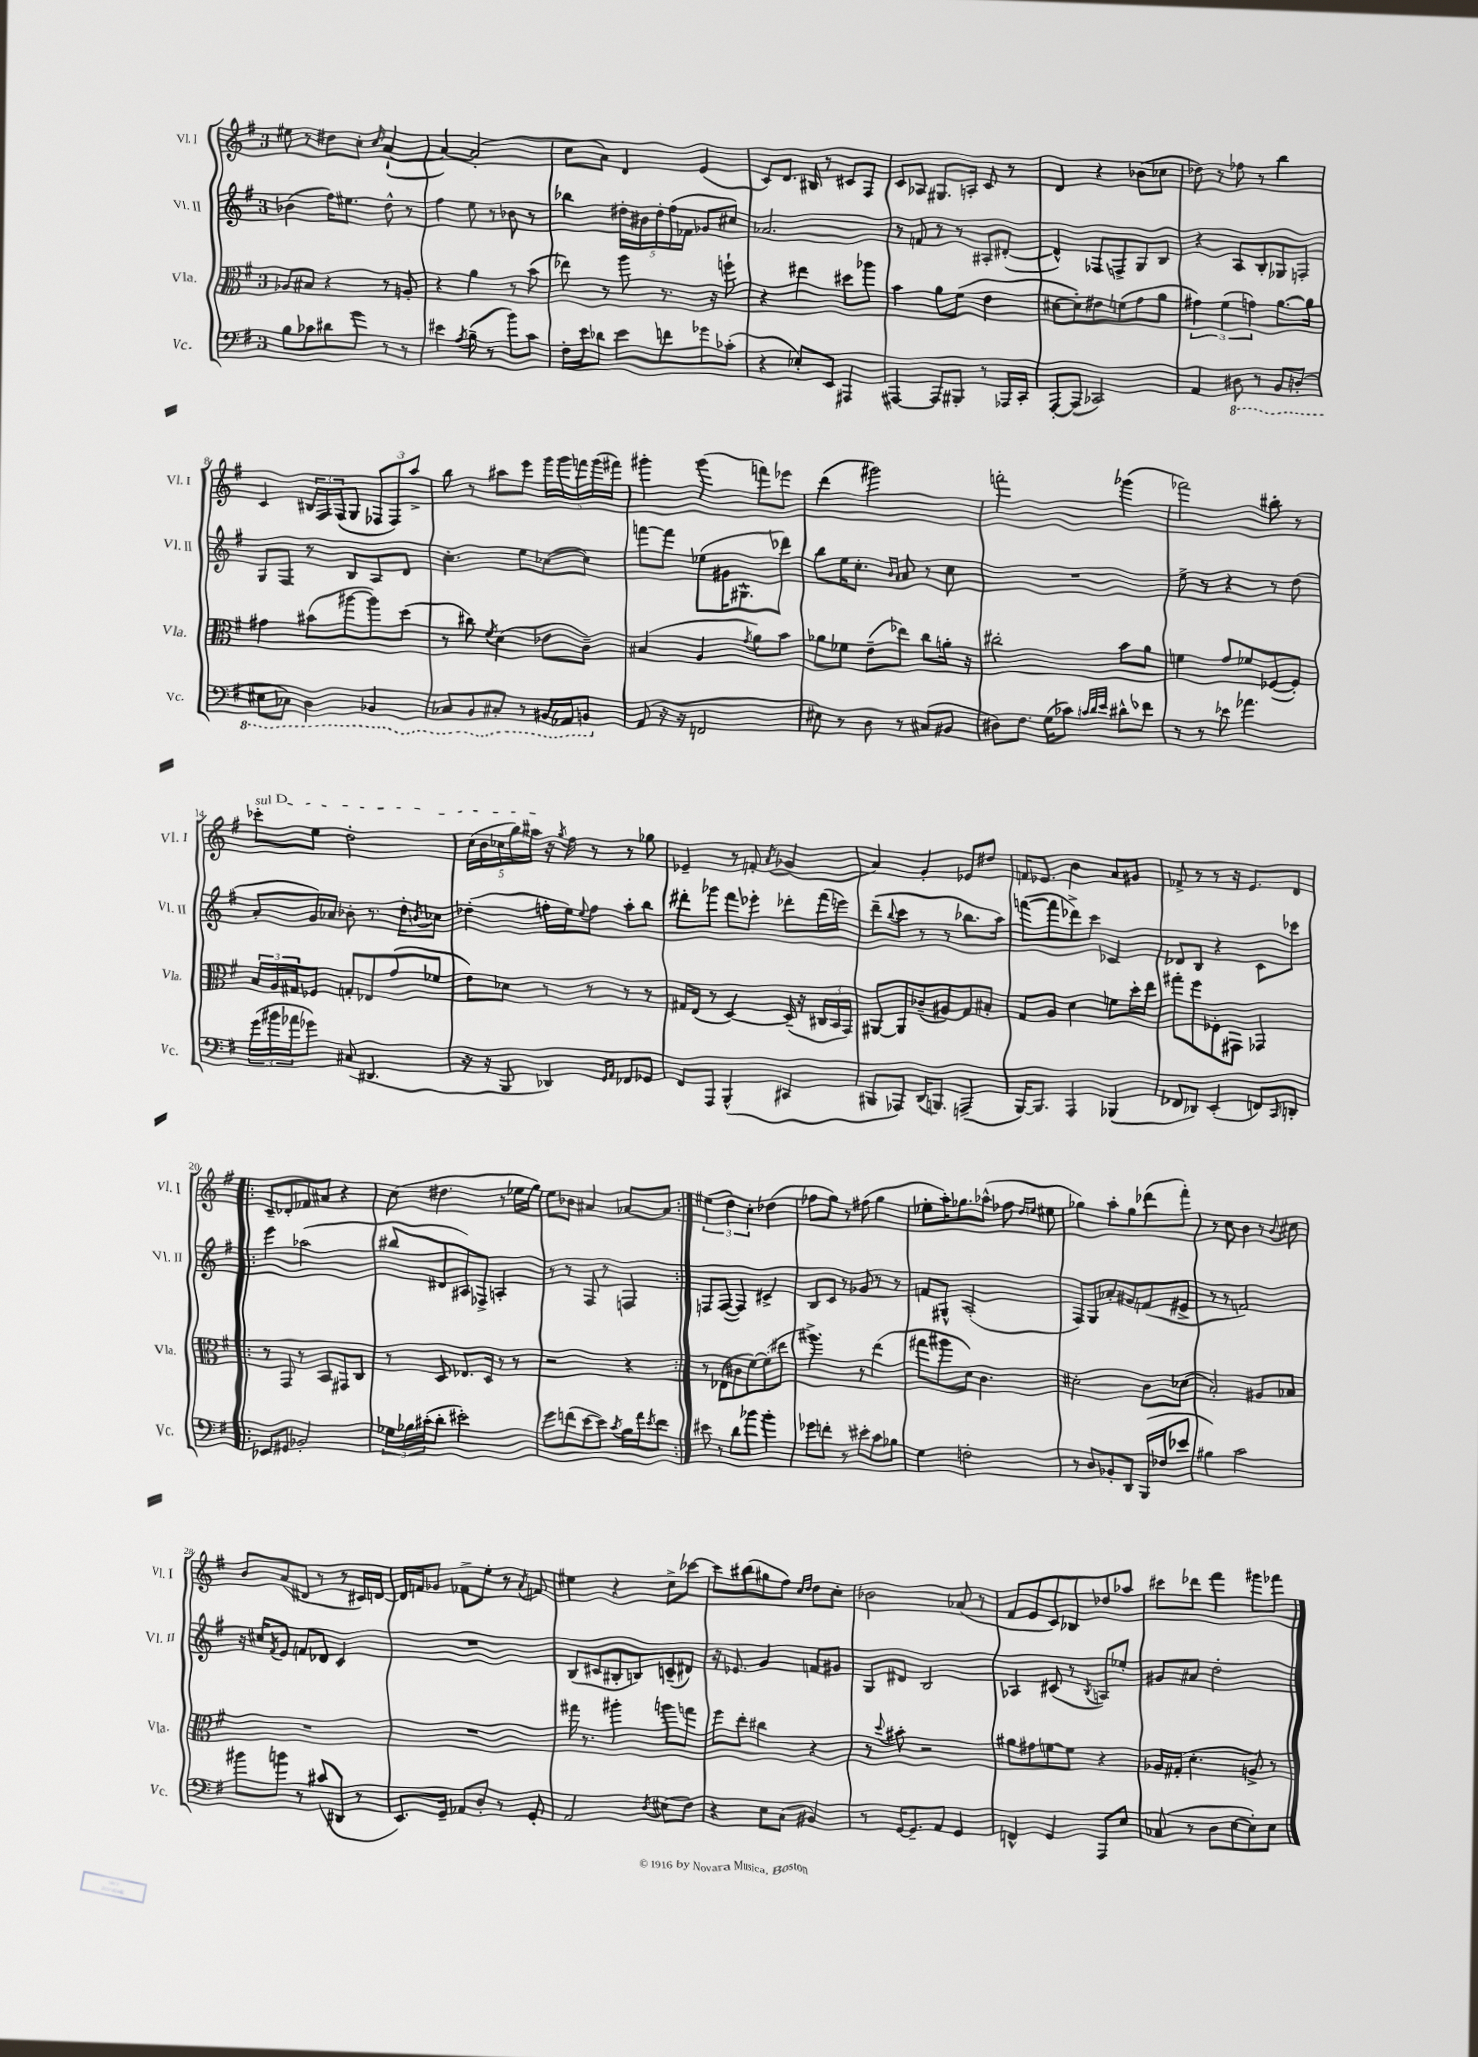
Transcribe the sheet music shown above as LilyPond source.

<<
\new StaffGroup <<
\new Staff = "s0" \with { instrumentName = "Vl. I" shortInstrumentName = "Vl. I" } {
    \clef treble \key g \major \once \override Staff.TimeSignature.style = #'single-digit \time 3/4
    eis''8 r8 dis''8 c''8-. \grace { c''16 } a'4~-!( |
    a'4~) a'2-.( |
    c''8 a'8) d'4 e'4( |
    c'8) d'8. bis16 r8 cis'8 fis8 |
    c'8 aes8 gis8. a16-. c'8 r8 |
    d'4 r4 bes'8( ces''8 |
    des''8) r8 fes''8 r8 b''4 |
    c'4 \tuplet 3/2 { bis16 fis16 fis16( } g8 \tuplet 3/2 { fes8 fes8) a''8-> } |
    b''8 r8 ais''8 e'''8 \tuplet 5/4 { g'''16 g'''16 f'''16 g'''16( fis'''16) } |
    gis'''4-. gis'''4( f'''8) ees'''8 |
    d'''4( gis'''2) |
    f'''2-. ges'''4( |
    fes'''2) bis''8-. r8 |
    \once \override TextSpanner.bound-details.left.text = \markup { \italic "sul D" } ces'''8-.\startTextSpan e''8 d''2-. |
    \tuplet 5/4 { c''16( b'16 ces''16 g''16) ais''16\stopTextSpan } r16 \acciaccatura { g''8 } fis''16 r8 r8 ges''8 |
    ees'4-- r8 f'8-. \acciaccatura { a'8 } ges'4( |
    a'4) g'4-. ees'8 dis''8 |
    f'16 ees'8. b'4 a'8 gis'8 |
    fes'8-> r8 r8 r16 e'8. d'8 |
    \repeat volta 2 { c'8-- des'8-. fes'8 ais'8 r4 |
    c''8( dis''4. r8 ees''16 g''16) |
    e''8 bes'8 ais'4 aes'8~ aes'8 | }
    \tuplet 3/2 { eis''4( d''4) c''4-. } des''4( |
    fes''8 g''8) r8 fis''8( g''4 |
    ees''8-. a''16-.) ges''8. aes''8-^( fes''8 \grace { d''16 e''16 } eis''8 |
    ges''4) a''8-. ges''8 des'''8( fis'''8-.) |
    r8 c''8 b'4 r8 \appoggiatura { b'8 } cis''8 |
    b'8 a'8( dis'8 r8 r8 cis'16) d'16~ |
    d'16 f'16 ges'8 fes'8-> e''8-. r8 \acciaccatura { a'8 } f'8 |
    eis''4 r4 c''8-> ces'''8~ |
    ces'''8 bis''8( gis''8 fis''8) \grace { c''16 d''16 } d''8 c''8-. |
    bes'2 aes'8( r8 |
    fis'8 e'8 c'8) bes8 des''8 aes''8 |
    cis'''8 des'''8 fis'''4 gis'''8 fes'''8 \bar "|." |
}
\new Staff = "s1" \with { instrumentName = "Vl. II" shortInstrumentName = "Vl. II" } {
    \clef treble \key g \major \once \override Staff.TimeSignature.style = #'single-digit \time 3/4
    bes'4( fis''16) eis''8. d''8-^ r8 |
    fis''4 e''8 r8 bes'8 r8 |
    bes''4 \tuplet 5/4 { dis''16-. bis'16 dis''16-. fis''16( fes'16 } ges'8 cis''8) |
    aes'2. |
    r8 f'8 r8 r8 ais8-. dis'8~-.( |
    dis'4-^) fes8 f8-> g8 b8 |
    r4 a8 b8-. ges8 f8-. |
    g8 fis8 r8 b8 a8 d'8 |
    c''4.-. e''8 ces''8~( ces''8) |
    f'''8~ f'''8 ees''8( gis'16 gis8.-^ des'''8) |
    b''8 e''16 c''8.-. \grace { b'16 a'16 } a'8 r8 c''8 |
    R2. |
    e''8-> r8 r4 r8 d''8( |
    a'8-. g'16) aes'16 bes'8-. r8. d''16-. \acciaccatura { b'8 } ces''8 |
    des''4-.( f''16-. e''16) \appoggiatura { e''8 } f''8 a''8-. b''8 |
    dis'''8-. ges'''8 fis'''8 ees'''8-. des'''8-. fis'''16( e'''16) |
    d'''8--( \appoggiatura { b''8 } c'''8 r8 r8 bes''8. a''16) |
    f'''8~( f'''8 des'''8->) c'''8 ces'4 |
    des'8 b8 r4 c'8 ces'''8 |
    \repeat volta 2 { e'''4 aes''2( |
    bis''8 dis'8 ais8) fes8-> a4-. |
    r8 r8 fis8 r8 f4 | }
    f8 f8~( f4) cis'4-> |
    b8 c'8 r8 ges'8 r8 r8 |
    f'8 gis8-^ a2-.( |
    fis8) g8 aes'8-. gis'8 f'8( eis'8-> |
    r8 r8 f'2) |
    r16 cis''16 \acciaccatura { fis'8 } e'8 f'8 des'8 c'4 |
    R2. |
    b8( cis'8 bis8-. b8) c'8--( dis'8) |
    r16 ees'8. g'4 f'8 gis'8 |
    g8 dis'8 b2 |
    aes4 cis'8( r8 \acciaccatura { b8 } a8) ees''8-. |
    gis'8 ais'8 d''2-. \bar "|." |
}
\new Staff = "s2" \with { instrumentName = "Vla." shortInstrumentName = "Vla." } {
    \clef alto \key g \major \once \override Staff.TimeSignature.style = #'single-digit \time 3/4
    aes8 bis8 r4 r8 a8-. |
    r4 a'4 r8 b'8( |
    ees''8) r8 a''8 r8. r16 f''8-! |
    r4 eis''4 dis''8 aes''8 |
    b'4 a'8 fis'8( e'4 |
    dis'8~ dis'8-.) eis'8 f'8( g'8 a'8 |
    \tuplet 3/2 { gis'4) fis'4( g'4) } a'8.~ a'16 |
    gis'4 bis'8( ais''8~ ais''8) d''8( |
    r8 cis''8) \acciaccatura { fis'8 } d'4( ees'8 c'8--) |
    bis4( a4 \acciaccatura { g'8 } a'8) b'8 |
    aes'8 fes'8 e'8--( ees''8) c''8 a'16-. r16 |
    cis''2-. b'8 a'8 |
    f'4 g'8 fes'8 fes8~( fes8-.) |
    \tuplet 3/2 { b16 a16 gis16 } fes8 g8-. ees8 g'8( fes'8 |
    e'8) des'8 r8 r8 r8 r8 |
    gis16 e16( r8 d4~) d16--( r16 \tuplet 3/2 { cis16 b,16 g,16) } |
    ais,8~ ais,8 ces'8--( ais8) g8 bis8-. |
    g8 a8 d'4 f'8 d''16-. e''16 |
    gis''8-. fis''8 fes8-. gis,8 ges,4 |
    \repeat volta 2 { r8 g,8 r8 b,8 gis,8 c8 |
    r8 d8 ees8. d16 r8 r8 |
    r2 r4 | }
    r8 ees8( cis'8 fis'8~) fis'8-.( eis''8 |
    ais''4.->) r8 e''4( |
    gis''8 ais''8 d'8) c'4. |
    dis'2-. c'8 des'8( |
    b2-.) ais8 bes8 |
    R2. |
    R2. |
    gis''16 r8. ais''4-. a''8 g''8 |
    fis''8 e''8-. cis''4 r4 |
    r8 \appoggiatura { d''8 } bis'8-. r2 |
    ais'8 gis'8 f'8~ f'8 r4 |
    aes16 gis16-.( d'4.-. a8->) r8 \bar "|." |
}
\new Staff = "s3" \with { instrumentName = "Vc." shortInstrumentName = "Vc." } {
    \clef bass \key g \major \once \override Staff.TimeSignature.style = #'single-digit \time 3/4
    b8 ces'8 dis'8 g'8 r8 r8 |
    eis'4 \acciaccatura { a8 } b8--( r8 b'8) c'8 |
    fis16-. e'16 des'8 e'8 f'8 ges'8 ces'8-.( |
    r4 ees8-.) e,8 ais,,4 |
    ais,,4~ ais,,8 bis,,8-. r8 aes,,16 c,16-. |
    a,,8~-. a,,8( ces,2) |
    a,4 \ottava #-1 dis,8 r8 b,,8 d,8-.( |
    eis,8 ces,8) d,4 bes,,4 |
    ces,8 b,,8 cis,8-. r8 bis,,16 aes,,16 b,,8 \ottava #0 |
    a,8( r16 r16 f,2 |
    eis8) r8 d8 r8 cis8( bis,8 |
    dis8) fis8. g16( ces'8) \grace { c'32 d'32 e'32 } dis'8-^ fes'8 |
    r8 r8 ees'8 aes'4. |
    \tuplet 3/2 { g'16( bis'16 aes'16 } ges'8) cis8( dis,4. |
    r16 r16 b,,8 des,4) \grace { g,16 a,16 } fes,8 ges,8 |
    fis,8 a,,8 b,,4-^( cis,4 |
    bis,,8 aes,,8) d,16( b,,8.) a,,4--( |
    b,,16~) b,,8. a,,4 bes,,4( |
    fes,8 des,8) e,4-.( f,8) \grace { c,16 } d,8-. |
    \repeat volta 2 { ees,8 gis,8 bes,2-. |
    \tuplet 3/2 { ges16 bes16 cis'16-.( } d'8-. eis'2-.) |
    g'8 f'8( e'8~ e'8) \acciaccatura { c'8 } b16 a'16 \acciaccatura { e'8 } f'8 | }
    eis'8 r8 d'8 bes'8 bes'4-. |
    ges'8 f'8-. r8 eis'8-. c'8 bes8 |
    g4 f2-. |
    r8 d8 bes,8-. d,8 b,,16( fes16 ees'8 |
    bis4) c'2 |
    bis'8 b'8 r8 cis'8( dis,8 r8 |
    e,8.) g,16-- aes,8 d8-. r8 g,8-. |
    a,2 \acciaccatura { d8 } eis8( fis8) |
    r4 e8 c8( bis,4) |
    r8 g,16~ g,8.-- a,8 g,4 |
    f,4-^ g,4 a,,8 e8 |
    ces8( r8 d8 e8~ e8-.) e8 \bar "|." |
}
>>
>>
